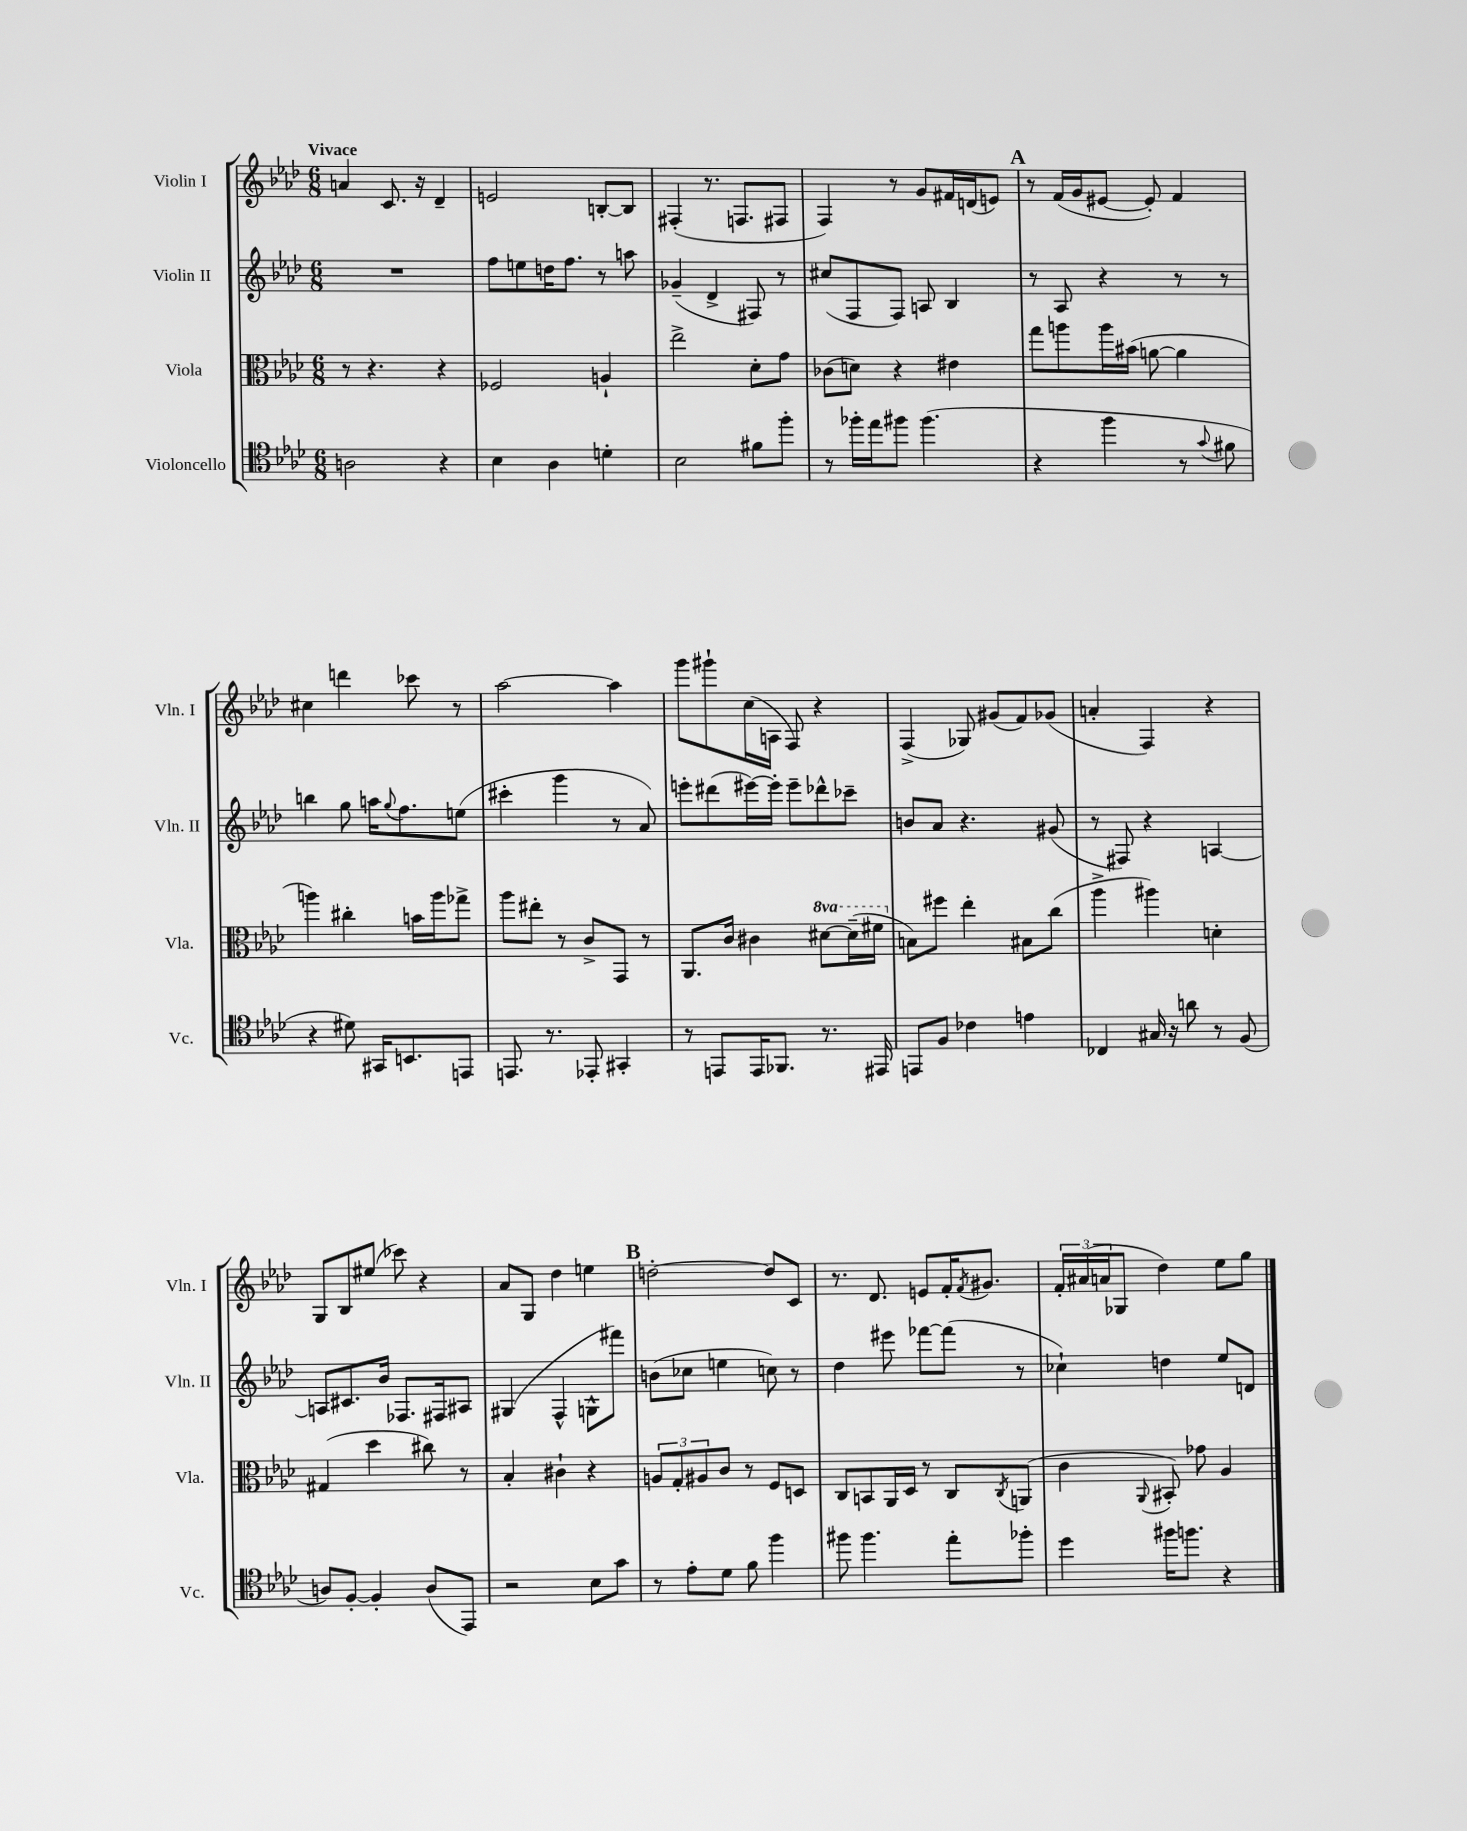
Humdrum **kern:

**kern	**kern	**kern	**kern
*part4	*part3	*part2	*part1
*staff4	*staff3	*staff2	*staff1
*I"Violoncello	*I"Viola	*I"Violin II	*I"Violin I
*I'Vc.	*I'Vla.	*I'Vln. II	*I'Vln. I
*clefC4	*clefC3	*clefG2	*clefG2
*k[b-e-a-d-]	*k[b-e-a-d-]	*k[b-e-a-d-]	*k[b-e-a-d-]
*M6/8	*M6/8	*M6/8	*M6/8
=1	=1	=1	=1
!	!	!	!LO:TX:a:B:t=Vivace
2An\	8r	2.r	4an/
.	4.r	.	.
.	.	.	8.c/
.	.	.	16r
4r	4r	.	4d-~/
=2	=2	=2	=2
4B-\	2F-X/	8ff\L	2en/
.	.	8een\	.
4A-\	.	16ddn\K	.
.	.	8.ff\J	.
4dn'\	4An`/	8r	[8Bn'/L
.	.	8aan\	8B/J]
=3	=3	=3	=3
2B-\	2ee-^\	(4g-X~/	(4F#X'/
.	.	4d-^/	8.r
.	.	.	8.Fn/L
8f#X\L	8d-'\L	8F#X/)	.
8ff'\J	8g\J	8r	8F#X/J
=4	=4	=4	=4
8r	(8c-X\L	(8cc#X/L	4F/)
16ff-X'\LL	8dn\J)	8F/	.
16ee-\J	.	.	.
8ff#X\J	4r	8F/J)	8r
(4.ff#\	.	8An/	8g/L
.	4e#X\	4B-/	16f#X/L
.	.	.	(16dn/J
.	.	.	8en/J)
!!LO:REH:place=s1:t=A
=5	=5	=5	=5
4r	8gg\L	8r	8r
.	8aan\	8A-/	(16f/LL
.	.	.	16g/J
4ff\	16aa\L	4r	[8e#X/J
.	(16b#X\JJ	.	.
.	[8an\	.	8e#'/])
8r	4a\]	8r	4f/
8qqg/	.	.	.
8f#X\	.	8r	.
!!LO:LB:g=z
=6	=6	=6	=6
4r	4aan\)	4bbn\	4cc#X\
8d#X\)	4cc#X'\	8gg\	4dddn\
16GG#X/KL	.	16aan\KL	.
.	.	8qqgg/	.
8.BBn/	.	8.ff\	.
.	16bn\LL	.	8ccc-X\
.	16aa\J	.	.
8EEn/J	8gg-X^\J	(8een\J	8r
=7	=7	=7	=7
8.EEn/	8aa-\L	4ccc#X'\	[2aa-\
.	8ee#X'\J	.	.
8.r	.	.	.
.	8r	4ggg\	.
8EE-X'/	8c^/L	.	.
4GG#X'/	8GG/J	8r	4aa-\]
.	8r	8a-/)	.
=8	=8	=8	=8
8r	8.AA-/L	8eeen'\L	8ggg\L
8EEn/L	.	(8ddd#X\	8ggg#X`\
.	16c/Jk	.	.
16EE/K	4c#X\	[16eee#X\L)	(16cc\L
8.FF-X/J	.	16eee#'\JJ]	16An\JJ
.	.	8eee#~\L	8F/)
*	*8va	*	*
8.r	[8dd#X\L	8ddd-X^^\	4r
.	(16dd#~\L]	8ccc-X~\J	.
16EE#X/	16ff#X\JJ	.	.
=9	=9	=9	=9
*	*X8va	*	*
8EEn/L	8Bn\L)	8bn/L	(4F^/
8F/J	8ff#X\J	8a-/J	.
4c-X\	4ee-'\	4.r	8G-X/)
.	.	.	(8g#X/L
4en\	8B#X\L	.	8f/)
.	(8cc\J	(8g#X/	(8g-X/J
=10	=10	=10	=10
4C-X/	4aa-^\	8r	4an'/
.	.	8F#X/)	.
16G#X/	4aa#X\)	4r	4F/)
16r	.	.	.
8an\	.	.	.
8r	4dn'\	[4An/	4r
(8F/	.	.	.
!!LO:LB:g=z
=11	=11	=11	=11
8An/L)	(4G#X/	8An/L]	8G/L
[8F'/J	.	8.c#X/	8B-/
4F'/]	4dd-\	.	(8ee#X/J
.	.	16b-/Jk	.
.	.	8.F-X/L	8ccc-X\)
(8A/L	8cc#X\)	.	4r
.	.	16F#X/k	.
8EE-/J)	8r	8A#X/J	.
=12	=12	=12	=12
2r	4B-'/	(4G#X/	8a-/L
.	.	.	8G/J
.	4c#X`\	4F^^/	4dd-\
8B-\L	4r	8Gn^^\L	4een\
8g\J	.	8fff#X\J)	.
!!LO:REH:place=s1:t=B
=13	=13	=13	=13
8r	12An/L	(8bn\L	[2ddn'\
.	12G'/	.	.
8e-'\L	.	8cc-X\J	.
.	12A#X/	.	.
8d-\J	8c/J	4een\	.
8f\	8r	.	.
4ff\	8F/L	8ccn\)	8dd/L]
.	8Dn/J	8r	8c/J
=14	=14	=14	=14
8ff#X\	8C/L	4dd-\	8.r
4.ff#\	8BBn/	.	.
.	.	.	8.d-/
.	16AA-/L	8eee#X\	.
.	16D-/JJ	.	.
.	8r	[8fff-X\L	8en/L
8ee-'\L	8C/L	(8fff-\J]	16f'/K
.	.	.	8qf/
.	.	.	8.g#X/J
.	8qC/	.	.
8ff-X'\J	(8AAn/J	8r	.
=15	=15	=15	=15
4dd-\	4c\	4cc-X`\)	24f'/LL
.	.	.	(24a#X/
.	.	.	24an/J
.	.	.	8G-X/J
.	8qqAA-/	.	.
16ff#X\KL	8BB#X'/)	4ddn\	4dd-\)
8.ffn\J	.	.	.
.	8g-X\	.	.
4r	4A-/	8ee-/L	8ee-\L
.	.	8dn/J	8gg\J
==	==	==	==
*-	*-	*-	*-
